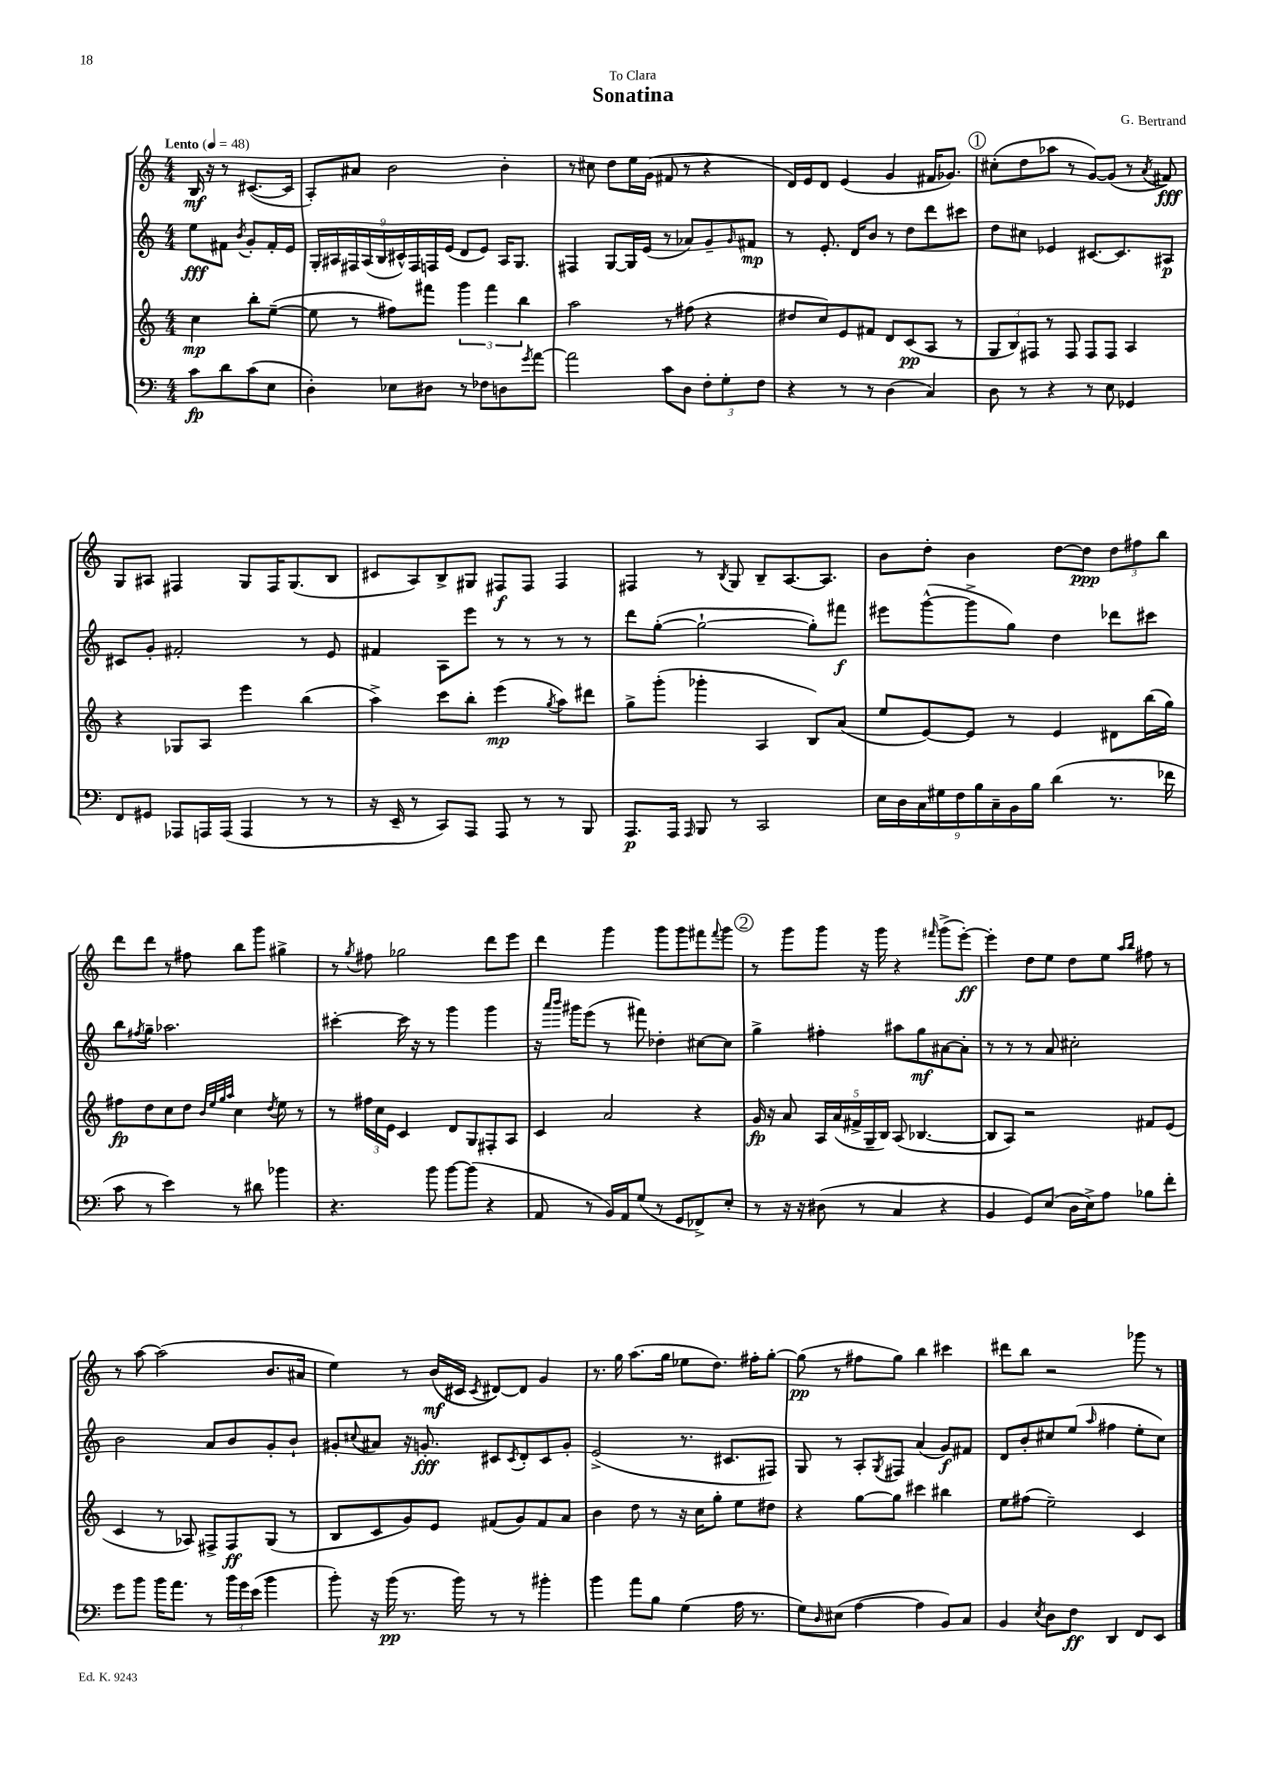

**kern	**dynam	**kern	**dynam	**kern	**dynam	**kern	**dynam
*part4	*part4	*part3	*part3	*part2	*part2	*part1	*part1
*staff4	*staff4	*staff3	*staff3	*staff2	*staff2	*staff1	*staff1
*clefF4	*	*clefG2	*	*clefG2	*	*clefG2	*
*k[]	*	*k[]	*	*k[]	*	*k[]	*
*M4/4	*	*M4/4	*	*M4/4	*	*M4/4	*
*MM48	*	*MM48	*	*MM48	*	*MM48	*
=	=	=	=	=	=	=	=
!	!	!	!	!	!	!LO:TX:a:B:t=Lento	!
8c\L	fp	4cc\	mp	8ee\L	fff	16B/	mf
.	.	.	.	.	.	16r	.
8d\	.	.	.	8f#X\J	.	8r	.
.	.	.	.	8qb/	.	.	.
(8c\	.	8bb'\L	.	8g'/L	.	([8.c#X/L	.
8E\J	.	([8ee~\J	.	16f#'/L	.	.	.
.	.	.	.	16e/JJ	.	16c#/Jk]	.
=1	=1	=1	=1	=1	=1	=1	=1
4D'\)	.	8ee\]	.	18G'/LL	.	8A'/L)	.
.	.	.	.	18A#X/	.	.	.
.	.	.	.	18F#X/	.	.	.
.	.	8r	.	.	.	8a#X/J	.
.	.	.	.	(18A#/	.	.	.
.	.	.	.	18B/	.	.	.
8E-X\L	.	8ff#X\L)	.	.	.	2b\	.
.	.	.	.	18c#X^^/)	.	.	.
.	.	.	.	18F#/	.	.	.
8D#X\J	.	8fff#X\J	.	.	.	.	.
.	.	.	.	18Fn/	.	.	.
.	.	.	.	(18e/JJ	.	.	.
8r	.	6ggg\	.	8d/L	.	.	.
8F-X\L	.	.	.	8e/J)	.	.	.
.	.	6fff#\	.	.	.	.	.
8Dn\	.	.	.	16A#/KL	.	4b'\	.
.	.	.	.	8.G/J	.	.	.
.	.	6bb\	.	.	.	.	.
8qg/	.	.	.	.	.	.	.
[8a\J	.	.	.	.	.	.	.
=2	=2	=2	=2	=2	=2	=2	=2
2a\]	.	2aa\	.	4F#X/	.	8r	.
.	.	.	.	.	.	8cc#X\	.
.	.	.	.	[8G/L	.	8dd\L	.
.	.	.	.	16G/L]	.	16ee\L	.
.	.	.	.	(16e/JJ	.	(16g\JJ	.
8c\L	.	8r	.	8r	.	8f#X/	.
8D\J	.	(8ff#X\	.	8a-X/L)	.	8r	.
12F'\L	.	4r	.	8g~/	.	4r	.
12G'\	.	.	.	.	.	.	.
.	.	.	.	16qqg/	.	.	.
.	.	.	.	8f#X/J	mp	.	.
12F\J	.	.	.	.	.	.	.
=3	=3	=3	=3	=3	=3	=3	=3
4r	.	8dd#X/L	.	8r	.	16d/LL)	.
.	.	.	.	.	.	16e/J	.
.	.	8cc/)	.	8.e'/	.	8d/J	.
8r	.	8e/	.	.	.	(4e/	.
.	.	.	.	16d/KL	.	.	.
8r	.	8f#X/J	.	8b/J	.	.	.
(4D\	.	8d/L	.	8r	.	4g/	.
.	.	(8c/	pp	8dd\L	.	.	.
4C/)	.	8A/J	.	8ddd\	.	16f#X/KL	.
.	.	.	.	.	.	8.g-X/J)	.
.	.	8r	.	8ccc#X\J	.	.	.
!!LO:REH:place=s1:t=1
=4	=4	=4	=4	=4	=4	=4	=4
8D\	.	12G/L	.	8dd\L	.	(8cc#X'\L	.
.	.	12B/)	.	.	.	.	.
8r	.	.	.	8cc#X\J	.	8dd\	.
.	.	12F#X/J	.	.	.	.	.
4r	.	8r	.	4e-X/	.	8aa-X\J	.
.	.	8F#/	.	.	.	8r	.
8r	.	8F#/L	.	[8.c#X/L	.	[8g/L)	.
8E\	.	8F#/J	.	.	.	(8g/J]	.
.	.	.	.	8.c#/]	.	.	.
4GG-X/	.	4A/	.	.	.	8r	.
.	.	.	.	.	.	8qa/	.
.	.	.	.	8A#X/J	p	8f#X/)	fff
!!LO:LB:g=z
=5	=5	=5	=5	=5	=5	=5	=5
8FF/L	.	4r	.	8c#X/L	.	8G/L	.
8GG#X/J	.	.	.	8g'/J	.	8A#X/J	.
8AAA-X/L	.	8G-X/L	.	2f#X'/	.	4F#X/	.
16AAAn/L	.	8A/J	.	.	.	.	.
(16AAA/JJ	.	.	.	.	.	.	.
4AAA/	.	4eee\	.	.	.	8G/L	.
.	.	.	.	.	.	16F#/K	.
.	.	.	.	.	.	(8.G/	.
8r	.	(4bb\	.	8r	.	.	.
8r	.	.	.	8e/	.	8B/J	.
=6	=6	=6	=6	=6	=6	=6	=6
16r	.	4aa^\)	.	4f#X/	.	8c#X/L	.
16EE~/	.	.	.	.	.	.	.
8r	.	.	.	.	.	8A/)	.
8CC/L)	.	8ccc\L	.	8A\L	.	8B^/	.
8AAA/J	.	8bb'\J	.	8eee\J	.	8G#X/J	.
8AAA/	.	(4eee\	mp	8r	.	8F#X/L	f
8r	.	.	.	8r	.	8F#/J	.
.	.	8qgg/	.	.	.	.	.
8r	.	8aa\L)	.	8r	.	4F#/	.
8BBB/	.	8ddd#X\J	.	8r	.	.	.
=7	=7	=7	=7	=7	=7	=7	=7
8.AAA/L	p	8gg^\L	.	8ddd\L	.	4F#X/	.
.	.	(8ggg'\J	.	([8gg'\J	.	.	.
16AAA/Jk	.	.	.	.	.	.	.
16qqAAA/	.	.	.	.	.	.	.
8BBB/	.	4ggg-X'\	.	2gg`\_	.	8r	.
.	.	.	.	.	.	8qB/	.
8r	.	.	.	.	.	8G/	.
2CC/	.	4A/	.	.	.	8B~/L	.
.	.	.	.	.	.	[8.A/	.
.	.	8B/L)	.	8gg'\L])	.	.	.
.	.	.	.	.	.	8.A/J]	.
.	.	(8a/J	.	8fff#X\J	f	.	.
=8	=8	=8	=8	=8	=8	=8	=8
18E\LL	.	8ee/L	.	8eee#X\L	.	8b\L	.
18D\	.	.	.	.	.	.	.
18C\	.	.	.	.	.	.	.
.	.	[8e/)	.	([8ggg^^\	.	8dd'\J	.
18G#X\	.	.	.	.	.	.	.
18F\	.	.	.	.	.	.	.
.	.	8e/J]	.	8ggg^\]	.	4b\	.
18B\	.	.	.	.	.	.	.
18C~\	.	.	.	.	.	.	.
.	.	8r	.	8gg\J)	.	.	.
18BB\	.	.	.	.	.	.	.
18B\JJ	.	.	.	.	.	.	.
(4d\	.	4e/	.	4dd\	.	[8dd\L	.
.	.	.	.	.	.	8dd\J]	ppp
8.r	.	8d#X\L	.	8ddd-X\L	.	12dd\L	.
.	.	.	.	.	.	12ff#X\	.
.	.	(16bb\L	.	8ccc#X\J	.	.	.
.	.	.	.	.	.	12bb\J	.
16f-X\	.	16gg\JJ)	.	.	.	.	.
!!LO:LB:g=z
=9	=9	=9	=9	=9	=9	=9	=9
8c\	.	8ff#X\L	fp	8bb\L	.	8ddd\L	.
.	.	.	.	8qff#X/	.	.	.
8r	.	8dd\	.	8gg~\J	.	8ddd\J	.
4e\)	.	8cc\	.	2.aa-X\	.	8r	.
.	.	8dd\J	.	.	.	8ff#X\	.
.	.	32qqb/LLL	.	.	.	.	.
.	.	32qqee/	.	.	.	.	.
.	.	32qqgg/	.	.	.	.	.
.	.	32qqaa/JJJ	.	.	.	.	.
8r	.	4cc\	.	.	.	8bb\L	.
8d#X\	.	.	.	.	.	8ggg\J	.
.	.	8qdd/	.	.	.	.	.
4b-X\	.	8ee\	.	.	.	4gg#X^\	.
.	.	8r	.	.	.	.	.
=10	=10	=10	=10	=10	=10	=10	=10
4.r	.	8r	.	[4ccc#X'\	.	8r	.
.	.	.	.	.	.	8qgg/	.
.	.	24ff#X\LL	.	.	.	8ff#X\	.
.	.	24cc\	.	.	.	.	.
.	.	24e\JJ	.	.	.	.	.
.	.	4c/	.	16ccc#\]	.	2gg-X\	.
.	.	.	.	16r	.	.	.
8b\	.	.	.	8r	.	.	.
[8b\L	.	8d/L	.	4ggg\	.	.	.
(8b\J]	.	8G/	.	.	.	.	.
4r	.	8F#X'/	.	4ggg\	.	8ddd\L	.
.	.	8A/J	.	.	.	8eee\J	.
=11	=11	=11	=11	=11	=11	=11	=11
8AA/	.	4c/	.	16r	.	4ddd\	.
.	.	.	.	16qqaaa/LL	.	.	.
.	.	.	.	16qqbbb/JJ	.	.	.
.	.	.	.	16ggg#X\KL	.	.	.
8r	.	.	.	(8eee\J	.	.	.
16BB/LL)	.	2a/	.	8r	.	4ggg\	.
16AA/J	.	.	.	.	.	.	.
(8G/J	.	.	.	8fff#X\)	.	.	.
8r	.	.	.	4dd-X'\	.	8ggg\L	.
8GG/L	.	.	.	.	.	8ggg\	.
8FF-X^/)	.	4r	.	[8cc#X\L	.	8fff#X\	.
.	.	.	.	.	.	8qqfff#/	.
8E'/J	.	.	.	8cc#\J]	.	8ggg\J	.
!!LO:REH:place=s1:t=2
=12	=12	=12	=12	=12	=12	=12	=12
8r	.	16g/	fp	4gg^\	.	8r	.
.	.	16r	.	.	.	.	.
16r	.	8a/	.	.	.	8ggg\L	.
16r	.	.	.	.	.	.	.
(8D#X\	.	20A/LL	.	4ff#X'\	.	8ggg\J	.
.	.	(20a/	.	.	.	.	.
.	.	20f#X^/	.	.	.	.	.
8r	.	.	.	.	.	16r	.
.	.	20G~/	.	.	.	.	.
.	.	.	.	.	.	16ggg\	.
.	.	20B/JJ)	.	.	.	.	.
4C/	.	(8A/	.	8aa#X\L	.	4r	.
.	.	[4.B-X/	.	8gg\	mf	.	.
.	.	.	.	.	.	16qqfff#X/	.
4r	.	.	.	[8a#X\	.	(8ggg^\L	.
.	.	.	.	8a#'\J]	.	[8eee'\J)	ff
=13	=13	=13	=13	=13	=13	=13	=13
4BB/	.	8B-/L]	.	8r	.	4eee'\]	.
.	.	8A/J)	.	8r	.	.	.
8GG/L)	.	2r	.	8r	.	8dd\L	.
(8E/J	.	.	.	8a/	.	8ee\J	.
16D\LL	.	.	.	2cc#X'\	.	8dd\L	.
16E^\J)	.	.	.	.	.	.	.
8A\J	.	.	.	.	.	8ee\J	.
.	.	.	.	.	.	16qqaa/LL	.
.	.	.	.	.	.	16qqbb/JJ	.
8B-X\L	.	8f#X/L	.	.	.	8ff#X\	.
8f'\J	.	(8e/J	.	.	.	8r	.
!!LO:LB:g=z
=14	=14	=14	=14	=14	=14	=14	=14
8g\L	.	4c/	.	2b\	.	8r	.
8b\J	.	.	.	.	.	[8aa\	.
16b\KL	.	8r	.	.	.	(2aa\]	.
8.a\J	.	.	.	.	.	.	.
.	.	8A-X/)	.	.	.	.	.
8r	.	8F#X^/L	.	8a/L	.	.	.
24b\LL	.	8F#/	ff	8b/	.	.	.
24g\	.	.	.	.	.	.	.
(24e\JJ	.	.	.	.	.	.	.
4b\	.	(8G/J	.	8g'/	.	8.b/L	.
.	.	8r	.	8b`/J	.	.	.
.	.	.	.	.	.	16a#X/Jk	.
=15	=15	=15	=15	=15	=15	=15	=15
8b'\)	.	8B/L	.	8g#X'/L	.	4ee\)	.
.	.	.	.	8qqcc#X/	.	.	.
16r	.	8c/	.	8a#X/J	.	.	.
(16b\	pp	.	.	.	.	.	.
8.r	.	8g/)	.	16r	.	8r	.
.	.	.	.	8.gn'/	fff	.	.
.	.	8e/J	.	.	.	(16b/LL	mf
16b\)	.	.	.	.	.	16c#X/JJ	.
.	.	.	.	.	.	8qc#/	.
8r	.	(8f#X/L	.	8c#X/L	.	[8d#X/L)	.
.	.	.	.	8qc#/	.	.	.
8r	.	8g/)	.	8d'/	.	8d#/J]	.
4b#X'\	.	8f#/	.	8c#/	.	4g/	.
.	.	8a/J	.	8g'/J	.	.	.
=16	=16	=16	=16	=16	=16	=16	=16
4b\	.	4b\	.	(2e^/	.	8.r	.
.	.	.	.	.	.	16gg\	.
8a\L	.	8dd\	.	.	.	(8.aa\L	.
8B\J	.	8r	.	.	.	.	.
.	.	.	.	.	.	16gg\Jk	.
(4G\	.	16r	.	8.r	.	8ee-X\L	.
.	.	16cc\KL	.	.	.	.	.
.	.	8gg'\J	.	.	.	8.dd\J)	.
.	.	.	.	8.c#X/L	.	.	.
16A\	.	8ee\L	.	.	.	.	.
8.r	.	.	.	.	.	16ff#X'\KL	.
.	.	8dd#X\J	.	8F#X/J)	.	[8gg'\J	.
=17	=17	=17	=17	=17	=17	=17	=17
8G\L)	.	4r	.	8G/	.	(8gg\]	pp
16qqD/	.	.	.	.	.	.	.
(8E#X\J	.	.	.	8r	.	8r	.
[4A\	.	[8gg\L	.	8A'/L	.	8ff#X\L	.
.	.	.	.	8qG/	.	.	.
.	.	8gg\J]	.	8F#X/J	.	8gg\J)	.
4A\]	.	4ccc#X\	.	(4a/	.	4bb\	.
8BB/L)	.	4bb#X\	.	8g/L)	f	4ccc#X\	.
8C/J	.	.	.	8f#X/J	.	.	.
=18	=18	=18	=18	=18	=18	=18	=18
4BB/	.	8ee\L	.	8d/L	.	8ddd#X\L	.
.	.	(8ff#X\J	.	8b'/	.	8bb\J	.
8qE/	.	.	.	.	.	.	.
8D\L	.	2ee~\)	.	8cc#X/	.	2r	.
8F\J	ff	.	.	(8ee/J	.	.	.
.	.	.	.	16qqaa/	.	.	.
4DD/	.	.	.	4ff#X\	.	.	.
8FF/L	.	4c/	.	8ee'\L	.	8ggg-X\	.
8EE/J	.	.	.	8cc#\J)	.	8r	.
==	==	==	==	==	==	==	==
*-	*-	*-	*-	*-	*-	*-	*-
